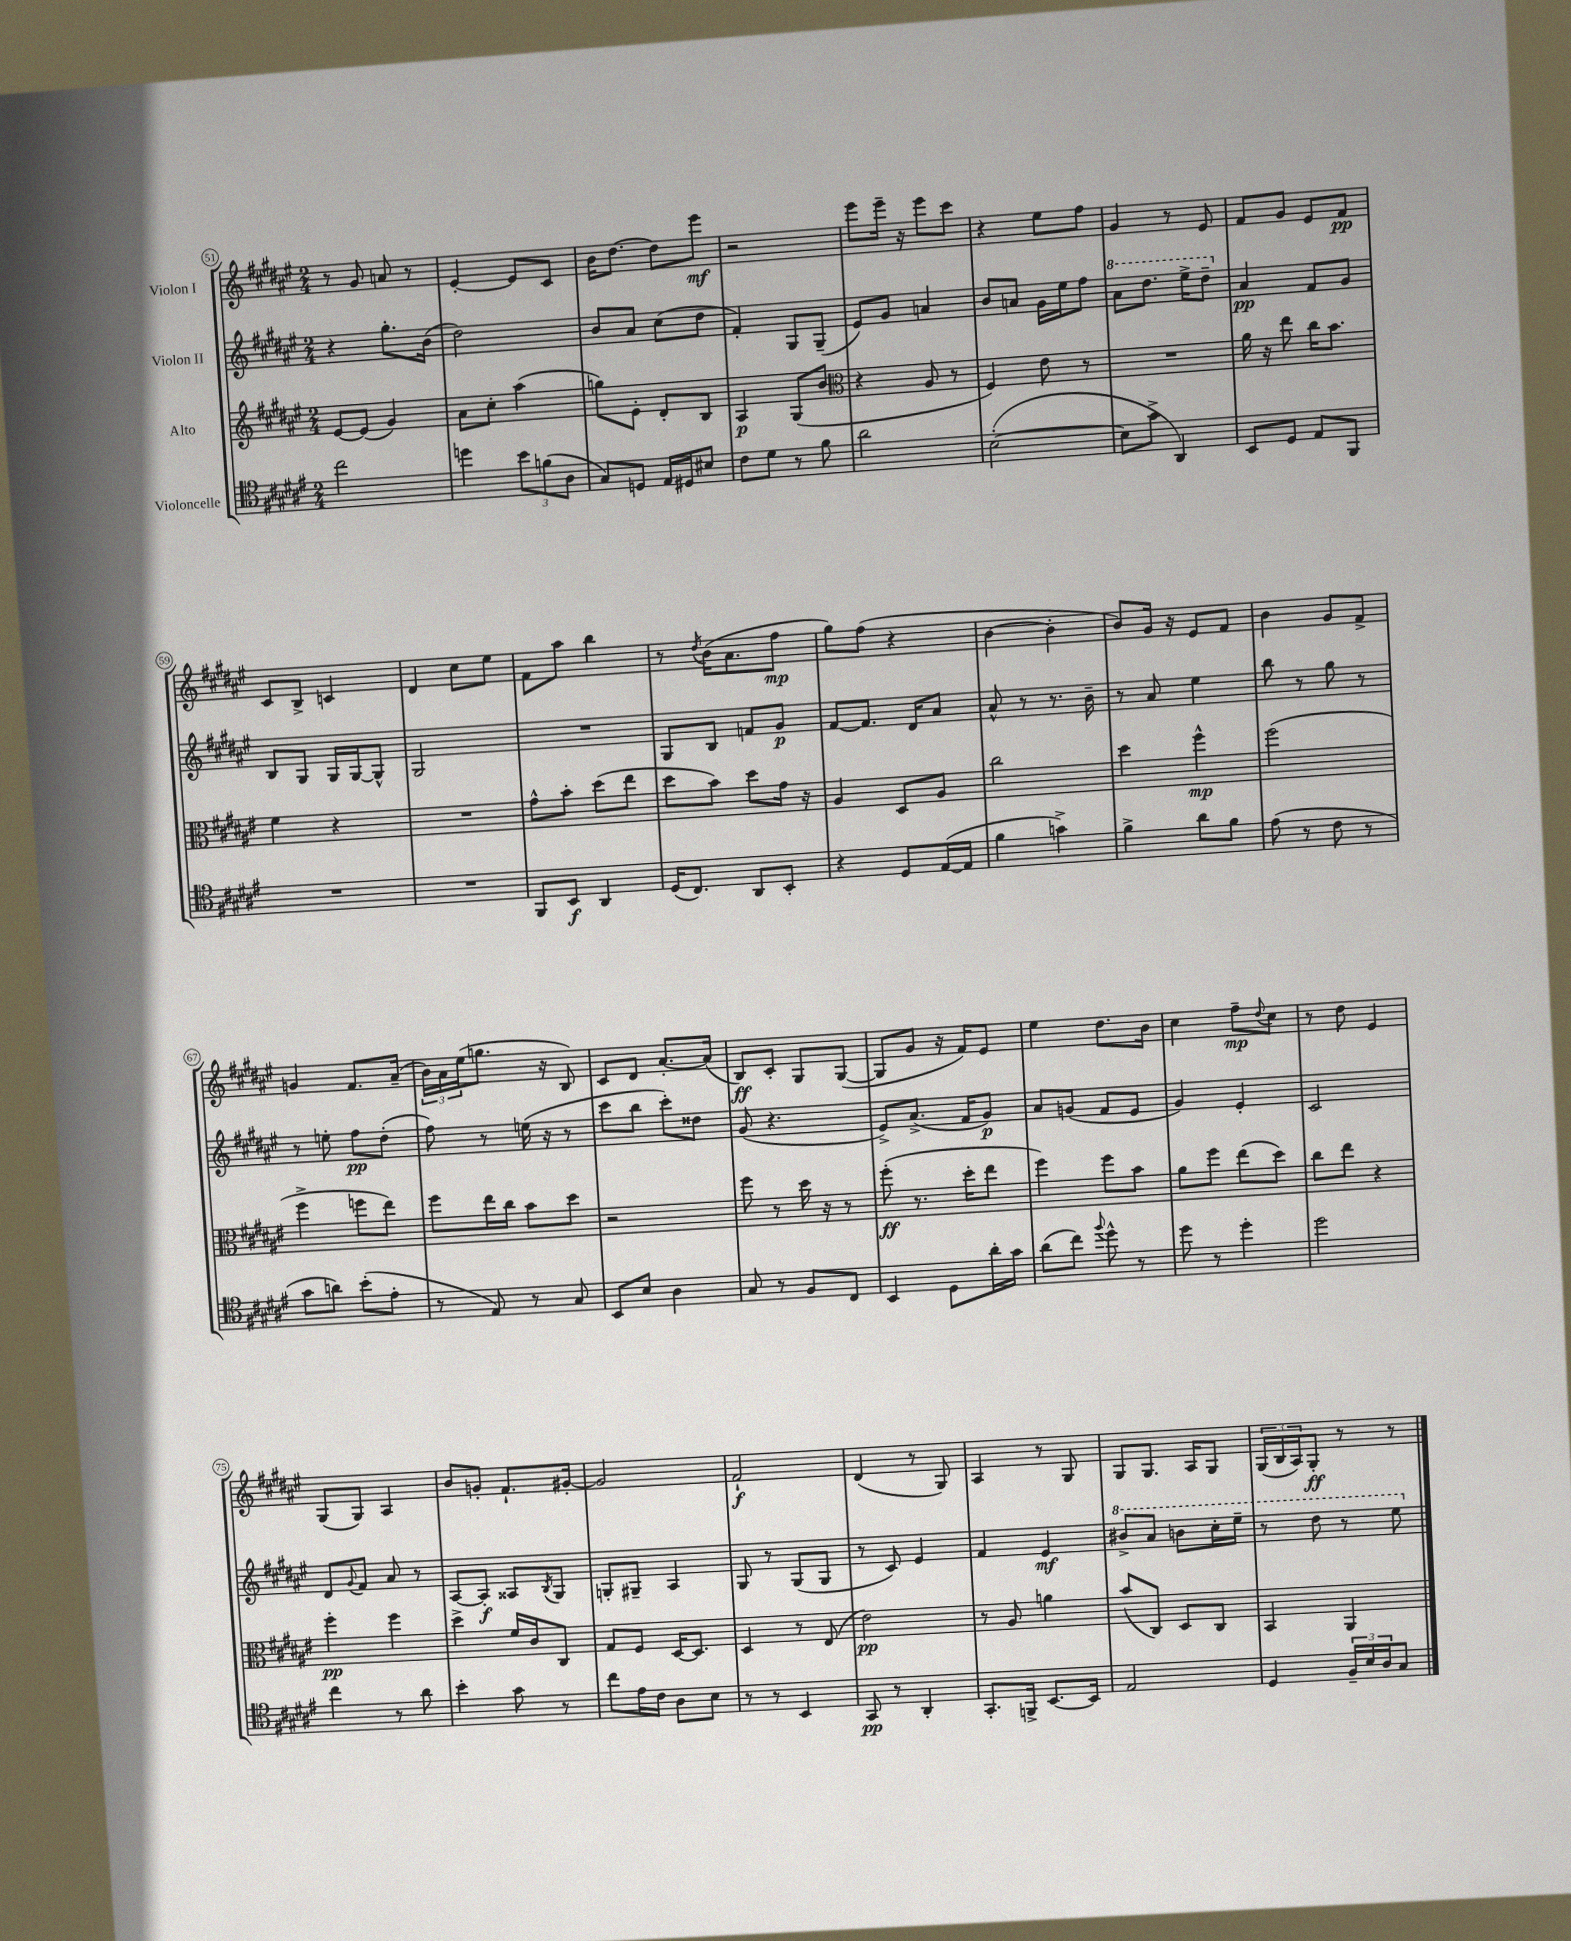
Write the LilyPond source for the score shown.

<<
\new StaffGroup <<
\new Staff = "s0" \with { instrumentName = "Violon I" } {
    \clef treble \key fis \major \numericTimeSignature \time 2/4
    r8 gis'8 a'8 r8 |
    eis'4~-. eis'8 cis'8 |
    b'16 dis''8.~ dis''8 eis'''8\mf |
    r2 |
    eis'''8 eis'''16-- r16 eis'''8 cis'''8 |
    r4 eis''8 fis''8 |
    gis'4 r8 eis'8 |
    fis'8 gis'8 eis'8 fis'8\pp |
    cis'8 b8-> c'4 |
    dis'4 cis''8 eis''8 |
    fis'8 ais''8 b''4 |
    r8 \acciaccatura { dis''8 } b'16( ais'8. fis''8\mp |
    gis''8) fis''8( r4 |
    b'4~ b'4-. |
    b'8) gis'16 r16 eis'8 fis'8 |
    b'4 gis'8 fis'8-> |
    g'4 fis'8. ais'16--( |
    \tuplet 3/2 { b'16) ais'16 eis''16( } g''8. r16 b8) |
    cis'8 dis'8 ais'8.~-. ais'16( |
    b8\ff) cis'8-. gis8 gis8~( |
    gis8 gis'8 r16 fis'16) eis'8 |
    eis''4 dis''8. b'16 |
    cis''4 fis''8--\mp \appoggiatura { dis''8 } cis''8 |
    r8 dis''8 eis'4 |
    gis8( gis8) ais4 |
    b'8 g'8-. fis'8.-! gis'16~-. |
    gis'2 |
    fis'2-!\f |
    dis'4( r8 gis8) |
    ais4 r8 gis8 |
    gis8 gis8. ais16 gis8 |
    \tuplet 3/2 { gis16( b16 ais16) } gis8-.\ff r8 r8 \bar "|." |
}
\new Staff = "s1" \with { instrumentName = "Violon II" } {
    \clef treble \key fis \major \numericTimeSignature \time 2/4
    r4 gis''8.-. b'16( |
    dis''2) |
    b'8 ais'8 cis''8( dis''8 |
    fis'4-.) gis8 gis8--( |
    eis'8) gis'8 a'4 |
    b'8 a'8 gis'16 eis''16 fis''8 |
    \ottava #1 ais''8 dis'''8. eis'''16-> dis'''8-- \ottava #0 |
    ais'4\pp fis'8 gis'8 |
    b8 gis8 gis16 gis16~ gis8-^ |
    gis2 |
    R2 |
    gis8 b8 f'8 gis'8\p |
    fis'8~ fis'8. dis'16 ais'8 |
    ais'8-^ r8 r8. b'16-- |
    r8 ais'8 eis''4 |
    b''8 r8 gis''8 r8 |
    r8 e''8-. fis''8\pp dis''8-.( |
    fis''8) r8 e''16( r16 r8 |
    cis'''8 b''8 cis'''8-.) disis''8 |
    gis'8( r4. |
    eis'8->) ais'8.->( fis'16 gis'8\p) |
    ais'8 g'8( fis'8 eis'8 |
    gis'4) eis'4-. |
    cis'2 |
    dis'8 \appoggiatura { gis'8 } fis'8 ais'8 r8 |
    ais8~ ais8-.\f aisis8 \acciaccatura { b8 } gis8 |
    g8-. gis8-- ais4 |
    gis8 r8 gis8( gis8 |
    r8 cis'8) eis'4 |
    fis'4 eis'4\mf |
    \ottava #1 bis''8-> ais''8 b''8 cis'''16-. eis'''16-- |
    r8 dis'''8 r8 eis'''8 \ottava #0 \bar "|." |
}
\new Staff = "s2" \with { instrumentName = "Alto" } {
    \clef treble \key fis \major \numericTimeSignature \time 2/4
    eis'8~ eis'8( gis'4) |
    ais'8 cis''8-. ais''4( |
    g''8) eis'8-. dis'8-. b8 |
    ais4\p gis8( b'8 |
    \clef alto r4 ais8 r8 |
    fis4) eis'8 r8 |
    R2 |
    ais'16 r16 eis''8 cis''16 b'8. |
    fis'4 r4 |
    R2 |
    gis'8-^ b'8-. dis''8( eis''8 |
    dis''8 b'8) dis''8 gis'16 r16 |
    ais4 dis8 ais8 |
    cis''2 |
    dis''4 fis''4-^\mp |
    fis''2( |
    fis''4-> f''8 eis''8) |
    fis''8 eis''16 cis''16 b'8 dis''8 |
    r2 |
    fis''8 r8 dis''16 r16 r8 |
    fis''8-.\ff( r8. dis''16-. eis''8 |
    fis''4) fis''8 b'8 |
    ais'8 fis''8 eis''8( dis''8) |
    cis''8 eis''8 r4 |
    fis''4-.\pp fis''4 |
    dis''4-> fis'16 cis'16 cis8 |
    gis8 fis8 dis16~ dis8. |
    dis4 r8 eis8( |
    eis'2\pp) |
    r8 ais8 a'4 |
    b'8( cis8) dis8 cis8 |
    b,4 ais,4 \bar "|." |
}
\new Staff = "s3" \with { instrumentName = "Violoncelle" } {
    \clef tenor \key fis \major \numericTimeSignature \time 2/4
    cis''2 |
    d''4 \tuplet 3/2 { b'8 f'8( ais8 } |
    gis8) d8 eis16 dis16 bis8 |
    cis'8 dis'8 r8 fis'8 |
    ais'2 |
    b2~-.( |
    b8 gis'8-> ais,4) |
    b,8 dis8 eis8 fis,8 |
    R2 |
    R2 |
    fis,8 b,8\f ais,4 |
    dis16( cis8.) ais,8 b,8-. |
    r4 dis8 eis16~( eis16 |
    fis'4 g'4->) |
    fis'4-> ais'8 fis'8 |
    eis'8( r8 cis'8 r8 |
    gis'8 a'8) b'8-.( eis'8-. |
    r8 eis8) r8 gis8 |
    b,8 b8 ais4 |
    gis8 r8 fis8 cis8 |
    b,4 dis8 ais'16-. gis'16 |
    ais'8( cis''8) \appoggiatura { fis''8 } dis''8-^ r8 |
    dis''8 r8 dis''4-. |
    dis''2 |
    cis''4 r8 ais'8 |
    b'4-. gis'8 r8 |
    cis''8 eis'16 cis'16 ais8 b8 |
    r8 r8 b,4 |
    gis,8\pp r8 ais,4-. |
    gis,8.-. f,16-> b,8.~ b,16 |
    eis2 |
    dis4 \tuplet 3/2 { fis16-- b16 ais16 } gis8 \bar "|." |
}
>>
>>
\layout { \context { \Score currentBarNumber = #51 \override BarNumber.stencil = #(make-stencil-circler 0.1 0.3 ly:text-interface::print) } }
